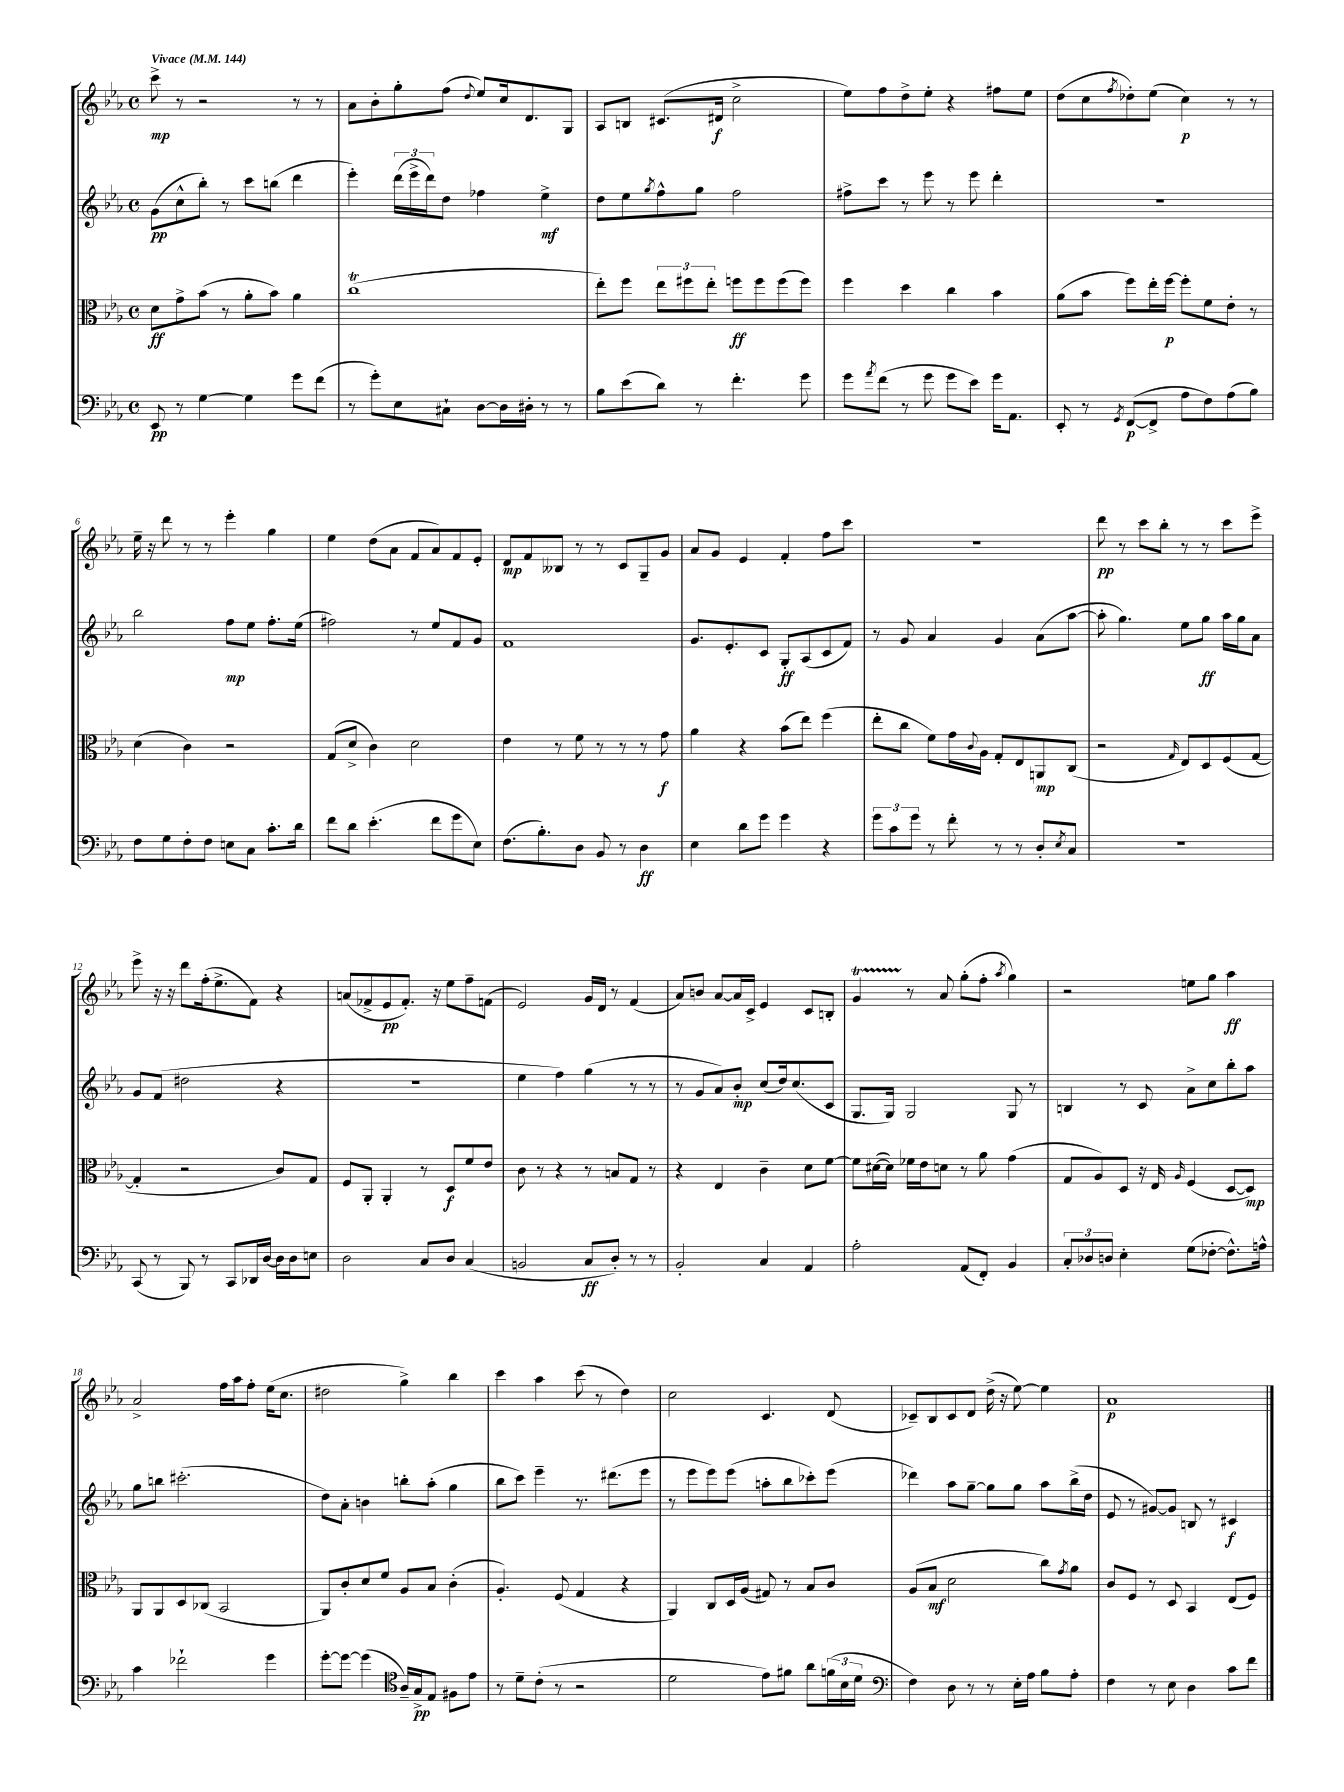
<<
\new StaffGroup <<
\new Staff = "s0" {
    \clef treble \key ees \major \defaultTimeSignature \time 4/4 \tempo "Vivace" 4 = 144
    c'''8->\mp r8 r2 r8 r8 |
    aes'8 bes'8-. g''8-. f''8( \appoggiatura { d''8 } ees''8) c''16 d'8. g8 |
    aes8 b8 cis'8.( dis'16\f c''2-> |
    ees''8) f''8 d''8-> ees''8-. r4 fis''8 ees''8 |
    d''8( c''8 \acciaccatura { f''8 } des''8-.) ees''8( c''4\p) r8 r8 |
    ees''16-- r16 d'''8 r8 r8 ees'''4-. g''4 |
    ees''4 d''8( aes'8 f'8 aes'8) f'8 ees'8-. |
    d'8\mp f'8 beses8 r8 r8 c'8 g8-- g'8 |
    aes'8 g'8 ees'4 f'4-. f''8 c'''8 |
    R1 |
    d'''8\pp r8 c'''8 bes''8-. r8 r8 c'''8 ees'''8-> |
    ees'''8-> r16 r16 d'''8 f''16-.( ees''8.-> f'8) r4 |
    a'8( fes'8-> ees'8\pp fes'8.-.) r16 ees''8 f''8-- f'8( |
    ees'2) g'16 d'16 r8 f'4( |
    aes'8) b'8 aes'8~ aes'16 c'16-> ees'4 c'8 b8-. |
    g'4\startTrillSpan r8\stopTrillSpan aes'8 g''8-.( f''8-. \acciaccatura { aes''8 } g''4) |
    r2 e''8 g''8 aes''4\ff |
    aes'2-> f''16 aes''16 f''8-. ees''16( c''8. |
    dis''2 g''4->) bes''4 |
    c'''4 aes''4 c'''8( r8 d''4) |
    c''2 c'4. d'8( |
    ces'8--) bes8 ces'8 d'8 d''16->( r16 ees''8~) ees''4 |
    aes'1\p \bar "|." |
}
\new Staff = "s1" {
    \clef treble \key ees \major \defaultTimeSignature \time 4/4
    g'8\pp( c''8-^ bes''8-.) r8 c'''8 b''8( d'''4 |
    ees'''4-.) \tuplet 3/2 { d'''16( ees'''16-> d'''16) } d''8 fes''4 ees''4->\mf |
    d''8 ees''8 \acciaccatura { g''8 } f''8-^ g''8 f''2 |
    fis''8-> c'''8 r8 ees'''8 r8 ees'''8 d'''4-. |
    r1 |
    bes''2 f''8\mp ees''8 f''8.-. ees''16( |
    fis''2) r8 ees''8 f'8 g'8 |
    f'1 |
    g'8. ees'8.-. c'8 g8-.\ff aes8( c'8 f'8) |
    r8 g'8 aes'4 g'4 aes'8( aes''8~ |
    aes''8-. g''4.) ees''8 g''8\ff aes''16 g''16 aes'8 |
    g'8 f'8( dis''2 r4 |
    r1 |
    ees''4 f''4) g''4( r8 r8 |
    r8 g'8 aes'8) bes'8-.\mp c''8( d''16) c''8.( c'8 |
    g8. g16) g2 g8 r8 |
    b4 r8 c'8 aes'8-> c''8 bes''8-. aes''8 |
    g''8 b''8 cis'''2.-.( |
    d''8) aes'8-. b'4 b''8-. aes''8-.( g''4 |
    bes''8 c'''8) ees'''4-- r8. dis'''8.( ees'''8 |
    r8 ees'''8 ees'''8) ees'''8( a''8-. bes''8 ces'''8-.) ees'''8( |
    des'''4) aes''8 g''8~-- g''8 g''8 aes''8 bes''16->( d''16 |
    ees'8 r8 gis'8~) gis'8 b8 r8 cis'4\f \bar "|." |
}
\new Staff = "s2" {
    \clef alto \key ees \major \defaultTimeSignature \time 4/4
    d'8\ff g'8-> bes'8( r8 aes'8-. bes'8) aes'4 |
    c''1\trill( |
    ees''8-.) f''8 \tuplet 3/2 { ees''8 fis''8 ees''8-. } f''8\ff f''8 f''8( f''8) |
    f''4 d''4 c''4 bes'4 |
    aes'8( bes'8 f''8) ees''16-. f''16~\p f''8-. f'8 ees'8-. r8 |
    d'4( c'4) r2 |
    g8( d'8-> c'4) d'2 |
    ees'4 r8 f'8 r8 r8 r8 g'8\f |
    aes'4 r4 bes'8( ees''8) f''4( |
    ees''8-. c''8 f'8) g'16 \appoggiatura { c'8 } aes16 g8-. ees8 a,8\mp c8( |
    r2 \grace { g16 } ees8) d8 f8( g8~ |
    g4-. r2 c'8) g8 |
    f8 aes,8-. aes,4-. r8 d8\f f'8 ees'8 |
    c'8 r8 r4 r8 b8 g8 r8 |
    r4 ees4 c'4-- d'8 f'8~ |
    f'8 dis'16~( dis'16) fes'16 ees'16 d'8 r8 aes'8 g'4( |
    g8 aes8) d8 r16 ees16 \grace { aes16 } f4( d8~ d8\mp) |
    aes,8 aes,8 d8 ces8( bes,2 |
    aes,8) c'8-. d'8 f'8 aes8 bes8 c'4-.( |
    aes4.-.) f8( g4 r4 |
    aes,4) c8 d16 aes16( gis8) r8 bes8 c'8 |
    aes8( bes8\mf d'2 c''8) \acciaccatura { g'8 } aes'8 |
    c'8 f8 r8 d8 bes,4 ees8( f8) \bar "|." |
}
\new Staff = "s3" {
    \clef bass \key ees \major \defaultTimeSignature \time 4/4
    ees,8\pp r8 g4~ g4 g'8 f'8( |
    r8 g'8-.) ees8 cis8-! d8~ d16 dis16-. r8 r8 |
    bes8 ees'8( d'8) r8 f'4.-. g'8 |
    g'8 \acciaccatura { aes'8 } f'8( r8 g'8 g'8 ees'8) g'16 aes,8. |
    ees,8-. r8 \acciaccatura { g,8 } f,8~\p( f,8-> aes8 f8) aes8( bes8) |
    f8 g8 f8-. f8 e8 c8 c'8.-. d'16 |
    f'8 d'8 ees'4.-.( f'8 g'8 ees8) |
    f8.( bes8.-.) d8 bes,8 r8 d4\ff |
    ees4 d'8 g'8 g'4 r4 |
    \tuplet 3/2 { g'8 c'8 g'8 } r8 f'8-. r8 r8 d8-. \acciaccatura { ees8 } c8 |
    R1 |
    c,8( r8 bes,,8) r8 c,8 des,16 d16~ d16 d16 e8 |
    d2 c8 d8 c4( |
    b,2 c8\ff d8-.) r8 r8 |
    bes,2-. c4 aes,4 |
    aes2-. aes,8( f,8-.) bes,4 |
    \tuplet 3/2 { c8-. des8 d8 } ees4-. g8( fes8~-. fes8.-^) a16-^ |
    c'4 fes'2-! g'4 |
    g'8~-. g'8~ g'4( \clef tenor aes16--) g16->\pp ees8 fis8 ees'8 |
    r8 d'8-- c'8-.( r8 r2 |
    d'2 ees'8) fis'8 aes'8 \tuplet 3/2 { f'16( bes16 d'16 } |
    \clef bass f4) d8 r8 r8 ees16-. aes16 bes8 aes8-. |
    f4 r8 ees8 d4 c'8 f'8 \bar "|." |
}
>>
>>
